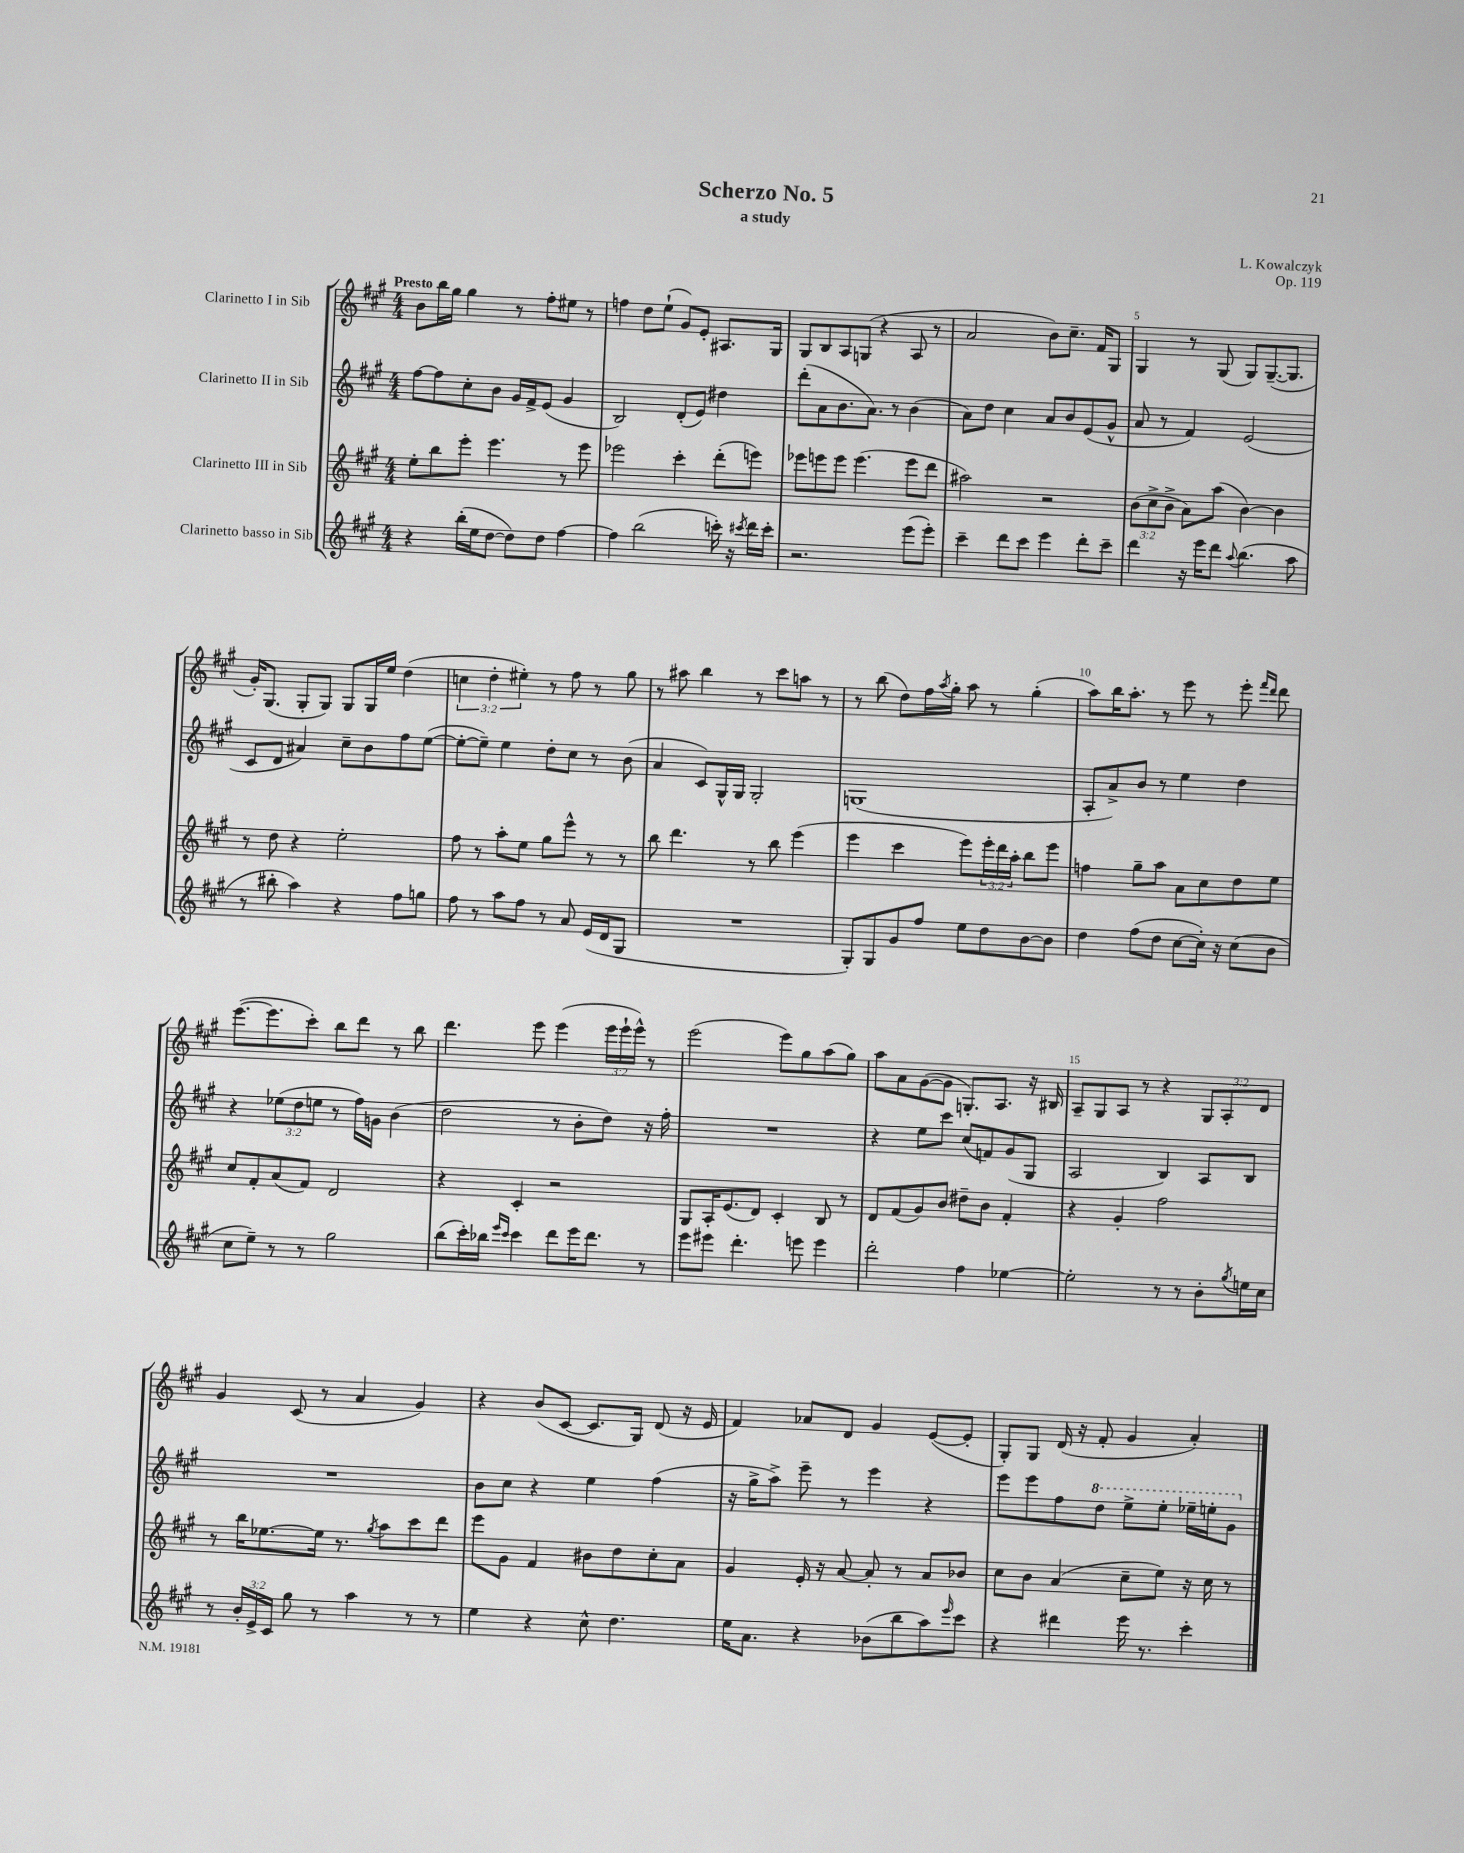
\header { title = "Scherzo No. 5" composer = "L. Kowalczyk" subtitle = "a study" opus = "Op. 119" }
<<
\new StaffGroup <<
\new Staff = "s0" \with { instrumentName = "Clarinetto I in Sib" } {
    \clef treble \key a \major \numericTimeSignature \time 4/4 \override Staff.TupletNumber.text = #tuplet-number::calc-fraction-text \tempo "Presto"
    b'8 b''16 gis''16 gis''4 r8 fis''8-. eis''8 r8 |
    f''4 d''8 e''8-!( gis'8) e'8-. ais8. gis16 |
    gis8 b8 a8 g8( r4 a8 r8 |
    a'2 b'8) cis''8.-- fis'16 gis8 |
    gis4 r8 gis8( gis8) gis8.~--( gis8. |
    gis'16-.) gis8.( gis8-. gis8) gis8 gis16 e''16 d''4( |
    \tuplet 3/2 { c''4 d''4-. eis''4-.) } r8 fis''8 r8 gis''8 |
    r8 ais''8 b''4 r8 cis'''8 a''8 r8 |
    r8 b''8( d''8) fis''16 \acciaccatura { a''8 } gis''16-. a''8 r8 gis''4-.( |
    a''8) b''16 a''8.-. r8 e'''8 r8 e'''8-. \grace { fis'''16 d'''16 } d'''8 |
    e'''8.~( e'''8. cis'''8-.) b''8 d'''8 r8 b''8 |
    d'''4. e'''8 e'''4( \tuplet 3/2 { e'''16 e'''16-! e'''16-^) } r8 |
    e'''2( e'''8) gis''8 a''8( gis''8) |
    a''8 a'8 gis'8~( gis'8 g8.-.) a8. r16 bis16 |
    a8-- gis8 a8 r8 r4 \tuplet 3/2 { gis8 a8-. d'8 } |
    gis'4 cis'8( r8 a'4 gis'4) |
    r4 b'8( cis'8~ cis'8. gis16) d'8( r16 e'16 |
    fis'4) aes'8 d'8 gis'4 e'8~( e'8-. |
    gis8-.) gis8 d'16( r16 fis'8-. gis'4 a'4-.) \bar "|." |
}
\new Staff = "s1" \with { instrumentName = "Clarinetto II in Sib" } {
    \clef treble \key a \major \numericTimeSignature \time 4/4 \override Staff.TupletNumber.text = #tuplet-number::calc-fraction-text
    fis''8~ fis''8 cis''8-. b'8 gis'16 fis'16-> e'8( gis'4 |
    b2) d'8-.( e'8) dis''4 |
    d'''8-.( a'8 b'8. a'8.) r8 b'4( |
    a'8) d''8 cis''4 a'8 b'8 e'8( gis'8-^ |
    a'8 r8 fis'4) e'2( |
    cis'8 d'8 ais'4) cis''8-- b'8 fis''8 e''8~( |
    e''8~-. e''8--) e''4 d''8-. cis''8 r8 b'8( |
    a'4 cis'8) gis16-^ gis16 gis2-. |
    g1( |
    a8-. a'8->) b'8 r8 e''4 d''4 |
    r4 \tuplet 3/2 { ees''8( d''8 e''8 } r8 fis''16) g'16 b'4( |
    d''2 r8 b'8-. d''8) r16 fis''16-. |
    R1 |
    r4 e''8 cis'''8 cis''8( f'8) gis'8( gis8 |
    a2 b4) a8 b8 |
    R1 |
    b'8 cis''8 r4 e''4 fis''4( |
    r16 gis''16-> a''8->) e'''8-- r8 e'''4 r4 |
    e'''8 e'''8 fis''8 \ottava #1 d'''8 e'''8-> e'''8-. ees'''16-- e'''16-. gis''8 \ottava #0 \bar "|." |
}
\new Staff = "s2" \with { instrumentName = "Clarinetto III in Sib" } {
    \clef treble \key a \major \numericTimeSignature \time 4/4 \override Staff.TupletNumber.text = #tuplet-number::calc-fraction-text
    e''8-. b''8 e'''8-. e'''4. r8 e'''8 |
    ees'''2 cis'''4-. d'''8-.( e'''8) |
    ees'''8 e'''8 e'''8 e'''4.( e'''8 d'''8 |
    ais''2) r2 |
    \tuplet 3/2 { b'8( cis''8-> b'8-> } a'8) a''8( b'4~) b'4 |
    r8 d''8 r4 e''2-. |
    fis''8 r8 a''8-. e''8 gis''8 e'''8-^ r8 r8 |
    b''8 d'''4. r8 b''8 e'''4( |
    e'''4 cis'''4 e'''8) \tuplet 3/2 { e'''16-. d'''16 a''16-. } b''8 e'''8 |
    f''4 gis''8-- a''8 a'8 cis''8 d''8 e''8 |
    cis''8 fis'8-. a'8( fis'8) d'2 |
    r4 cis'4-. r2 |
    gis8 a16-. e'8.( d'8) cis'4-. b8 r8 |
    d'8 fis'8( gis'8) b'8 dis''8-- b'8 fis'4-. |
    r4 gis'4-. fis''2 |
    r8 b''16 ees''8.~ ees''16 r8. \acciaccatura { gis''8 } a''8 cis'''8 d'''8 |
    e'''8 gis'8 fis'4 bis'8 d''8 cis''8-. a'8 |
    gis'4 e'16-. r16 a'8~ a'8-. r8 a'8 bes'8 |
    cis''8 b'8 a'4( cis''8-- e''8) r16 cis''16 r8 \bar "|." |
}
\new Staff = "s3" \with { instrumentName = "Clarinetto basso in Sib" } {
    \clef treble \key a \major \numericTimeSignature \time 4/4 \override Staff.TupletNumber.text = #tuplet-number::calc-fraction-text
    r4 b''16-.( e''16 d''8~ d''8) d''8 fis''4~ |
    fis''4 b''2( c'''16-.) r16 \acciaccatura { cis'''8 } d'''16 cis'''16-. |
    r2. e'''8( e'''8-.) |
    cis'''4-- d'''8 cis'''8 e'''4 d'''8-. cis'''8-- |
    d'''4 r16 e'''16 d'''8 \appoggiatura { a''8 } b''4.( a''8 |
    r8 bis''8-. a''4) r4 fis''8 g''8 |
    fis''8 r8 a''8 fis''8 r8 a'8 e'16( d'16 gis8 |
    R1 |
    gis8-.) gis8 gis'8 fis''8 e''8 d''8 b'8~ b'8 |
    d''4 fis''8( d''8 cis''8~ cis''16-.) r16 cis''8( b'8 |
    cis''8 e''8--) r8 r8 gis''2 |
    b''8( cis'''16-.) bes''16 \grace { e'''16 cis'''16 } cis'''4 d'''8 e'''16 d'''8. r8 |
    e'''8 eis'''8 d'''4.-. e'''8 e'''4 |
    d'''2-. fis''4 ees''4~ |
    ees''2-. r8 r8 b'8-. \acciaccatura { gis''8 } e''16 cis''16 |
    r8 \tuplet 3/2 { b'16-. e'16-> cis'16 } gis''8 r8 a''4 r8 r8 |
    e''4 r4 cis''8-^ d''4. |
    e''16 a'8. r4 bes'8( b''8 a''8) \grace { e'''16 } cis'''8 |
    r4 dis'''4 e'''16 r8. cis'''4-. \bar "|." |
}
>>
>>
\layout { \context { \Score \override BarNumber.break-visibility = ##(#f #t #t) barNumberVisibility = #(every-nth-bar-number-visible 5) } }
